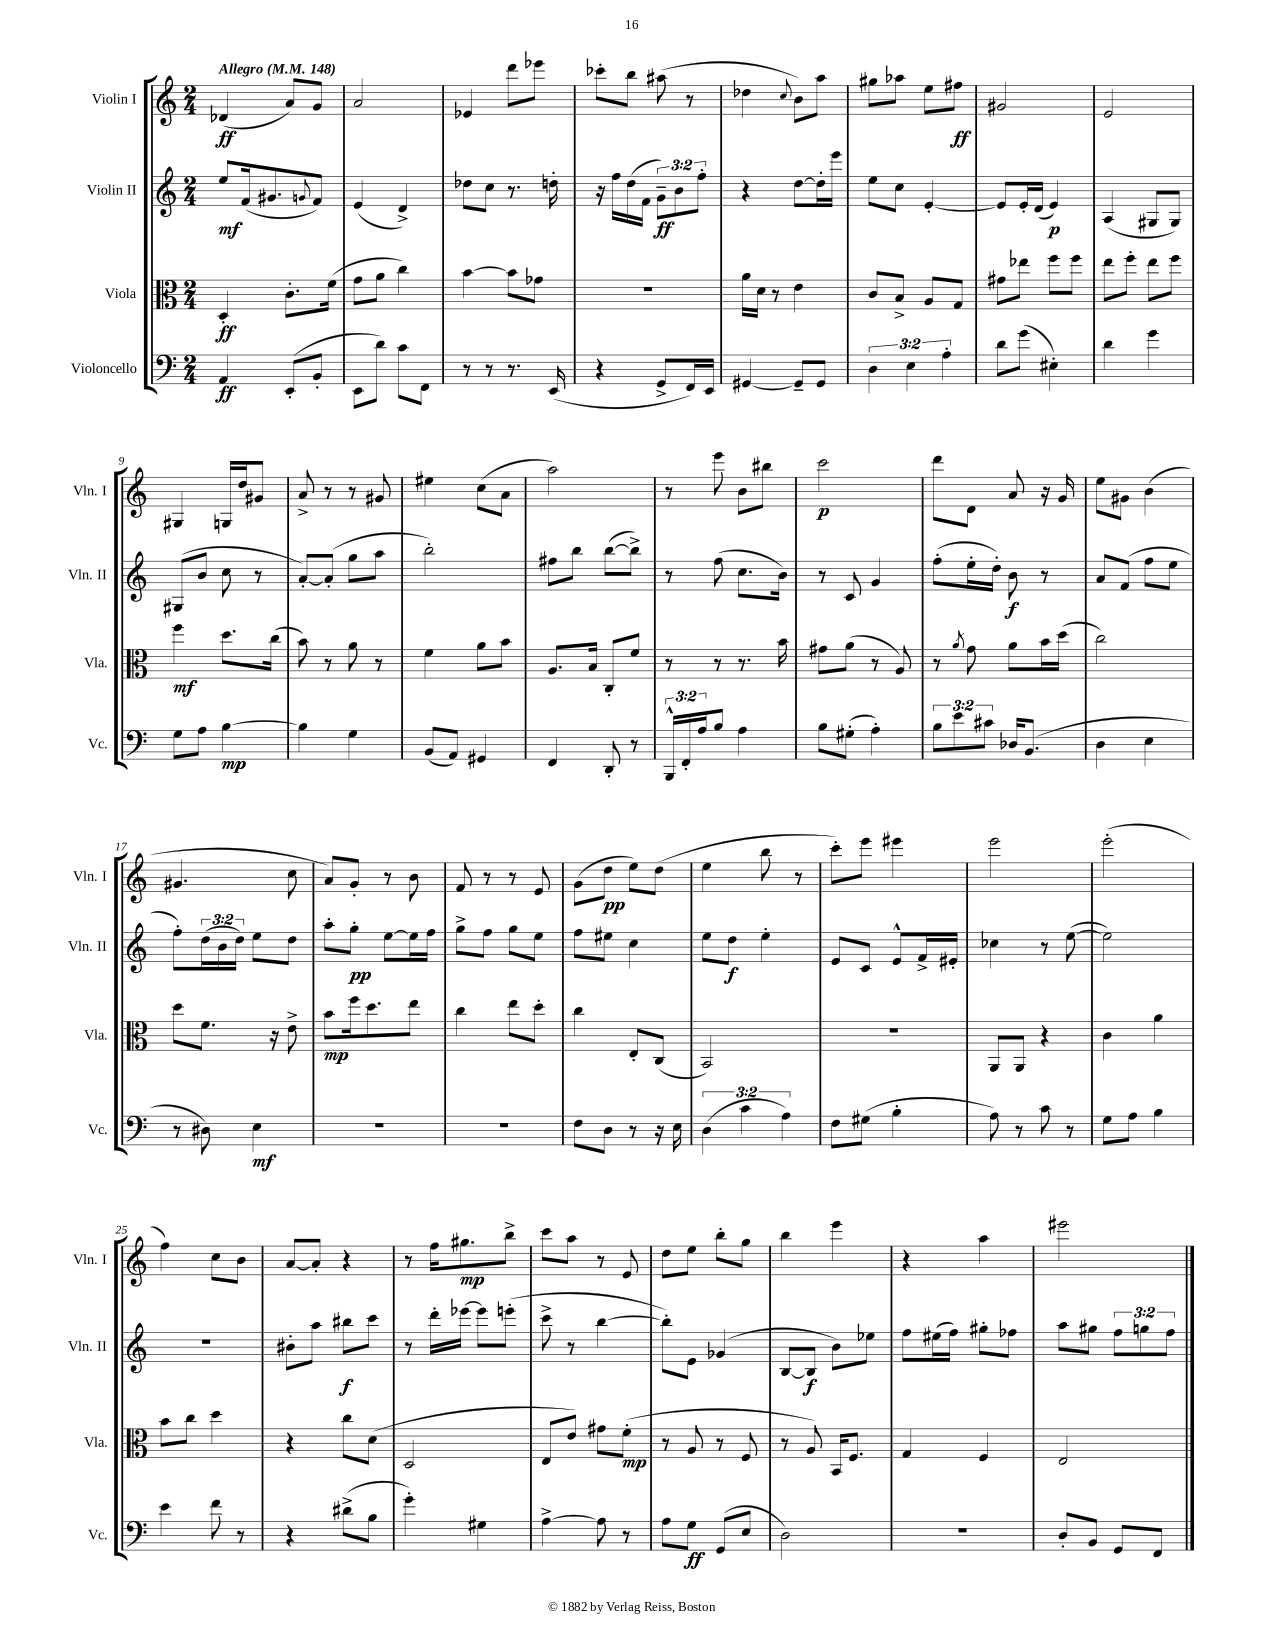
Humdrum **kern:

**kern	**kern	**kern	**kern
*staff4	*staff3	*staff2	*staff1
*clefF4	*clefC3	*clefG2	*clefG2
*k[]	*k[]	*k[]	*k[]
*M2/4	*M2/4	*M2/4	*M2/4
*MM148	*MM148	*MM148	*MM148
4AA/	4D'/	8ee/L	(4d-/
.	.	(16f/k	.
.	.	8.g#/	.
(8EE'/L	8.c'\L	.	8a/L)
.	.	8qqg/	.
8BB'/J	.	8f/J)	8g/J
.	(16f\Jk	.	.
=	=	=	=
8EE\L	8g\L	(4e/	2a/
8d\J)	8a\J	.	.
8c\L	4cc\)	4d^/)	.
8FF\J	.	.	.
=	=	=	=
8r	[4b\	8dd-\L	4e-/
8r	.	8cc\J	.
8.r	8b\]L	8.r	8ddd\L
.	8g-\J	.	8eee-\J
(16EE/	.	16dd'\	.
=	=	=	=
4r	2r	16r	8ccc-'\L
.	.	16ff\LL	.
.	.	(16dd\	8bb\J
.	.	16f\JJ	.
8GG^/L	.	12g~\L)	(8aa#\
.	.	12b\	.
16FF/L)	.	.	8r
.	.	12ff'\J	.
16EE/JJ	.	.	.
=	=	=	=
[4GG#/	16a\LL	4r	4dd-\
.	16d\JJ	.	.
.	8r	.	.
.	.	.	8qqcc/
8GG#~/]L	4e\	[8dd\L	8b\L)
8GG#/J	.	16dd'\]L	8aa\J
.	.	16eee\JJ	.
=	=	=	=
6D\	8c/L	8ee\L	8gg#\L
.	8B^/J	8cc\J	8aa-\J
6E\	.	.	.
.	8A/L	[4e'/	8ee\L
6A'\	.	.	.
.	8G/J	.	8ff#\J
=	=	=	=
8d\L	8g#\L	8e/]L	2g#/
(8g\J	8ee-\J	16e'/L	.
.	.	(16d/JJ	.
4E#'\)	8ff\L	4e/)	.
.	8ff\J	.	.
=	=	=	=
4d\	8ee\L	(4A/	2e/
.	8ff'\J	.	.
4g\	8ee\L	8G#/L	.
.	8ff\J	8G#/J)	.
=	=	=	=
8G\L	4ff\	(8G#/L	4G#/
8A\J	.	8b/J	.
[4B\	8.dd\L	8cc\	16G/LL
.	.	.	16dd/J
.	.	8r	8g#/J
.	(16cc\Jk	.	.
=	=	=	=
4B\]	8b\)	[8a'/L)	8a^/
.	8r	(8a'/]J	8r
4G\	8a\	8gg\L	8r
.	8r	8aa\J	8g#/
=	=	=	=
(8BB/L	4f\	2bb'\)	4ee#\
8AA/J)	.	.	.
4GG#/	8a\L	.	(8cc\L
.	8b\J	.	8a\J
=	=	=	=
4FF/	8.A/L	8ff#\L	2aa\)
.	.	8bb\J	.
.	16B/Jk	.	.
8DD'/	8C'/L	([8bb\L	.
8r	8f/J	8bb^\]J)	.
=	=	=	=
24BBB^^/LL	8r	8r	8r
24FF'/	.	.	.
24A/J	.	.	.
8B/J	8r	(8ff\	8eee\
4A\	8.r	8.cc\L	8b\L
.	.	.	8bb#\J
.	16b\	16b\Jk)	.
=	=	=	=
8B\L	8g#\L	8r	2ccc\
(8G#'\J	(8a\J	8c/	.
4A'\)	8r	4g/	.
.	8A/)	.	.
=	=	=	=
12B\L	8r	(8ff'\L	8ddd\L
12e\	.	.	.
.	8qa/	.	.
.	8g\	16ee'\L	8d\J
12c#\J	.	.	.
.	.	16dd'\JJ)	.
16D-/LK	8a\L	8b\	8a/
(8.BB/J	.	.	.
.	16b\L	8r	16r
.	(16dd\JJ	.	16g/
=	=	=	=
4D\	2cc\)	8a/L	8ee\L
.	.	(8f/J	8g#\J
4E\	.	8ff\L	(4b\
.	.	8ee\J	.
=	=	=	=
8r	8dd\L	8ff'\L)	4.g#/
8D#\)	8.f\J	(24dd\L	.
.	.	24b\	.
.	.	24dd\JJ)	.
4E\	.	8ee\L	.
.	16r	.	.
.	8e^\	8dd\J	8cc\
=	=	=	=
2r	8b\L	8aa'\L	8a/L)
.	16ff\k	8gg'\J	8g'/J
.	8.dd\	.	.
.	.	[8ee\L	8r
.	8ee\J	16ee\]L	8b\
.	.	16ff\JJ	.
=	=	=	=
2r	4cc\	8gg^\L	8f/
.	.	8ff\J	8r
.	8ee\L	8gg\L	8r
.	8dd'\J	8ee\J	8e/
=	=	=	=
8F\L	4cc\	8ff\L	(8g\L
8D\J	.	8ee#\J	8dd\J
8r	8E'/L	4cc\	8ee\L)
16r	(8C/J	.	(8dd\J
16E\	.	.	.
=	=	=	=
(6D\	2BB/)	8ee\L	4ee\
.	.	8dd\J	.
6c\	.	.	.
.	.	4ee'\	8bb\
6A\)	.	.	.
.	.	.	8r
=	=	=	=
8F\L	2r	8e/L	8ccc'\L)
(8G#\J	.	8c/J	8eee\J
4B'\	.	8e^^/L	4eee#\
.	.	16f^/L	.
.	.	16e#'/JJ	.
=	=	=	=
8A\)	8AA/L	4cc-\	2eee\
8r	8AA/J	.	.
8c\	4r	8r	.
8r	.	([8ee\	.
=	=	=	=
8G\L	4c\	2ee\])	(2eee'\
8A\J	.	.	.
4B\	4a\	.	.
=	=	=	=
4e\	8b\L	2r	4ff\)
.	8cc\J	.	.
8f\	4dd\	.	8cc\L
8r	.	.	8b\J
=	=	=	=
4r	4r	8b#'\L	[8a/L
.	.	8aa\J	8a'/]J
(8d#^\L	8cc\L	8bb#\L	4r
8B\J	(8d\J	8ccc\J	.
=	=	=	=
4g'\)	2D/	8r	8r
.	.	16ddd'\LL	16ff\LK
.	.	[16eee-\JJ	8.gg#\
4G#\	.	8eee-\]L	.
.	.	(8eee'\J	8bb^\J
=	=	=	=
[4A^\	8E/L	8ccc^\	8ccc\L
.	8e/J)	8r	8aa\J
8A\]	8g#\L	[4bb\	8r
8r	(8f'\J	.	8e/
=	=	=	=
8A\L	8r	8bb'\]L)	8dd\L
8G\J	8A/	8e\J	8ee\J
(8GG/L	8r	(4g-/	8bb'\L
8E/J	8F/	.	8gg\J
=	=	=	=
2D\)	8r	[8B/L	4bb\
.	8A/)	8B/]J	.
.	16BB/LK	8b\L)	4eee\
.	8.F/J	.	.
.	.	8ee-\J	.
=	=	=	=
2r	4G/	8ff\L	4r
.	.	(16ee#\L	.
.	.	16ff\JJ)	.
.	4F/	8gg#'\L	4aa\
.	.	8ff-\J	.
=	=	=	=
8D'/L	2E/	8aa\L	2eee#\
8BB/J	.	8gg#\J	.
8GG/L	.	12ff\L	.
.	.	12gg\	.
8FF/J	.	.	.
.	.	12ff\J	.
==	==	==	==
*-	*-	*-	*-
